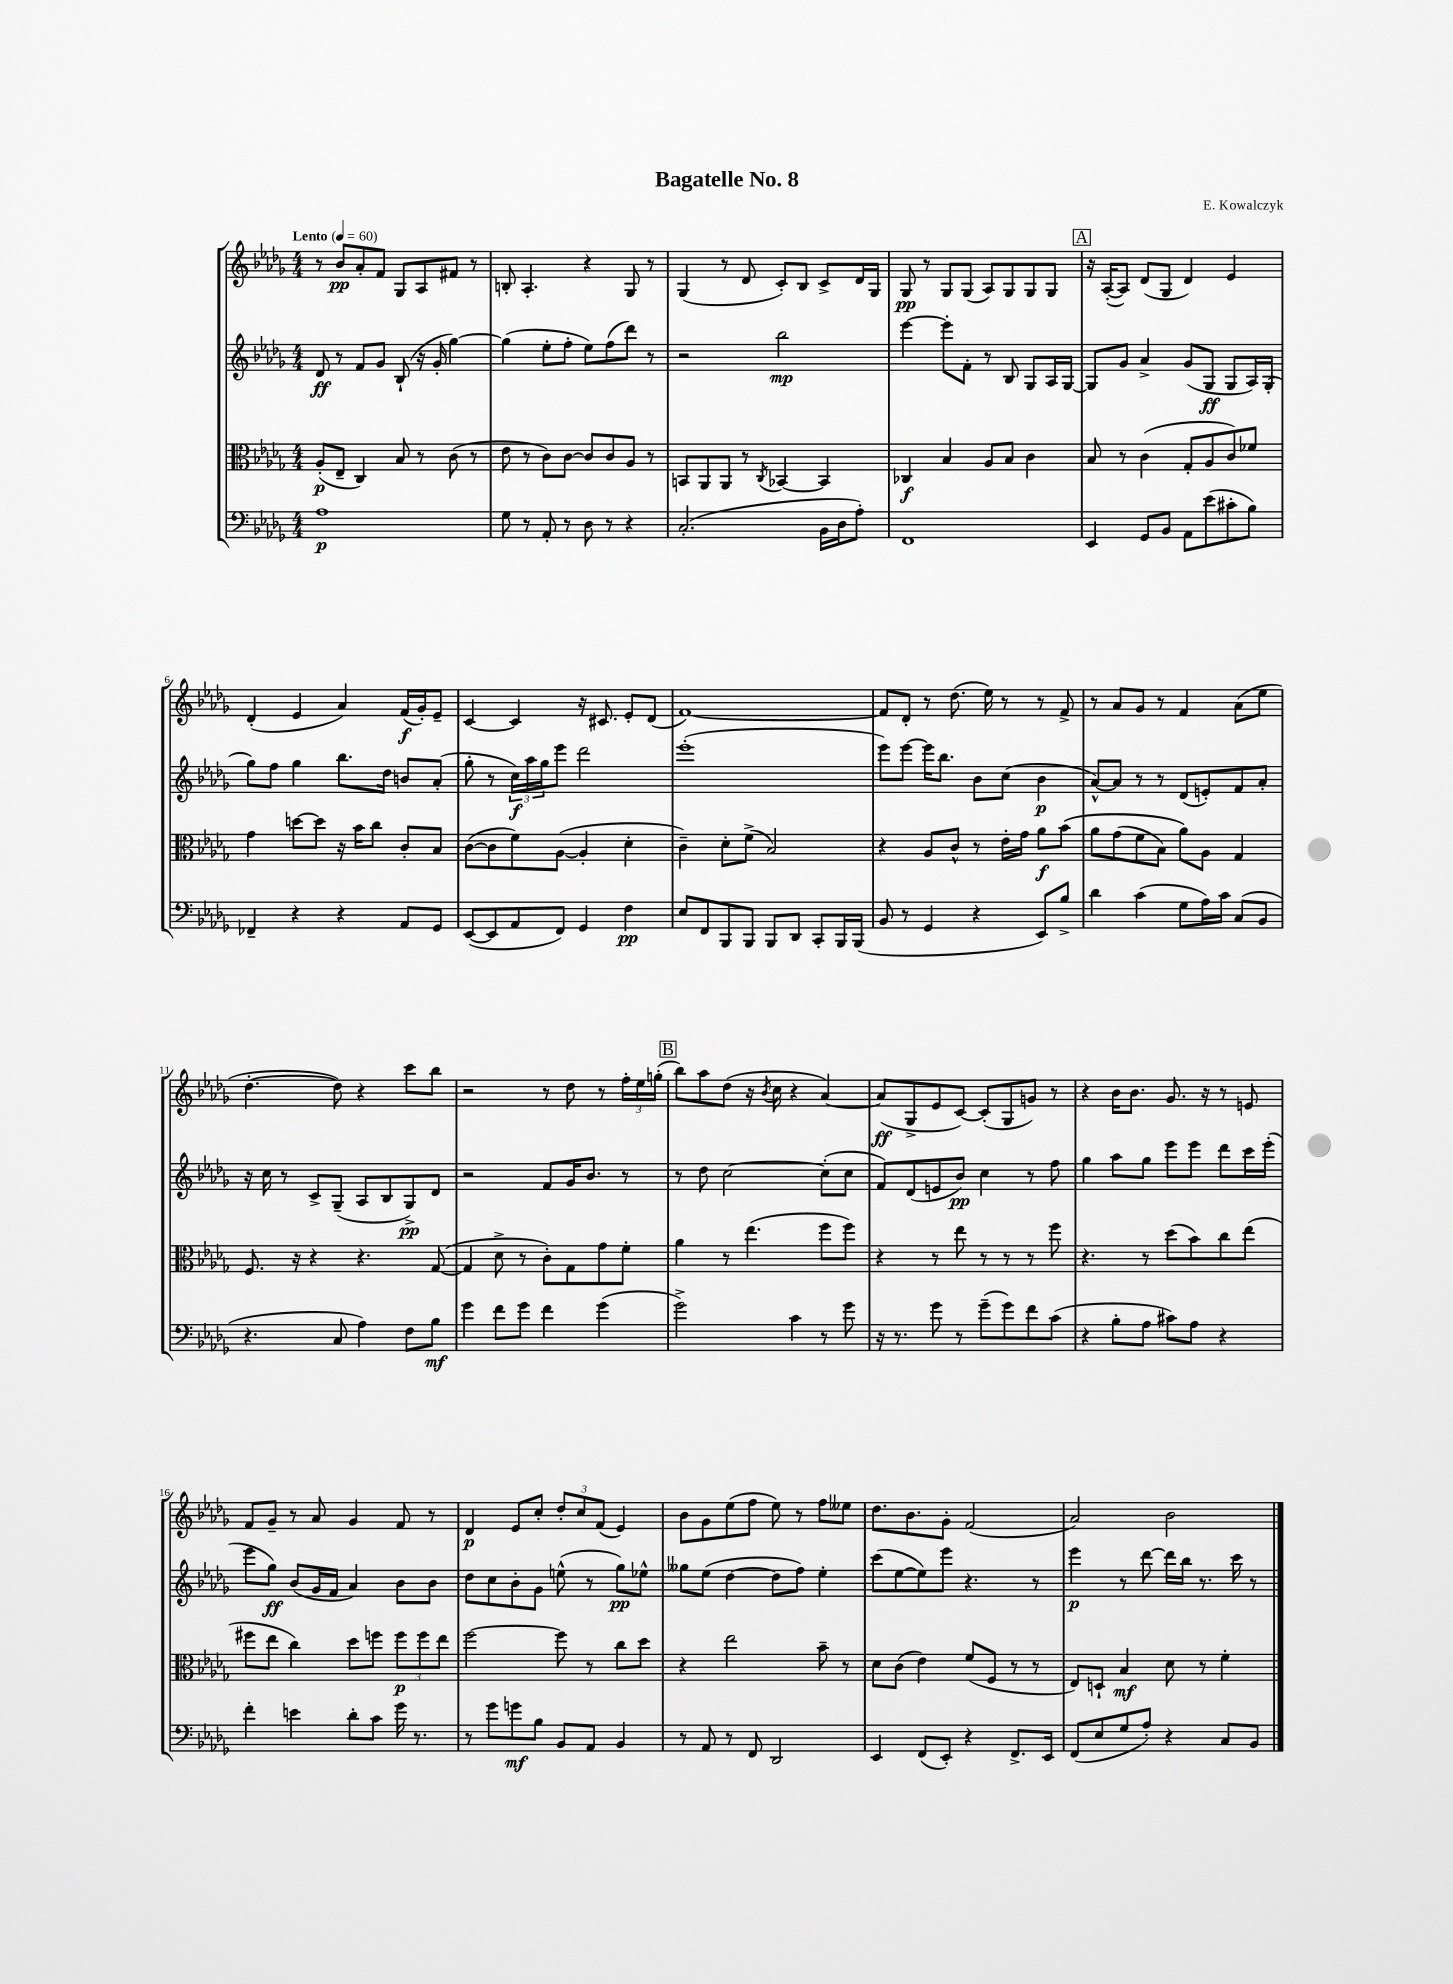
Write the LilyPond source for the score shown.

\header { title = "Bagatelle No. 8" composer = "E. Kowalczyk" }
<<
\new StaffGroup <<
\new Staff = "s0" {
    \clef treble \key des \major \numericTimeSignature \time 4/4 \tempo "Lento" 4 = 60
    r8 bes'8\pp aes'8-. f'8 ges8 aes8 fis'8 r8 |
    b8-. aes4.-. r4 ges8 r8 |
    ges4( r8 des'8 c'8-.) bes8 c'8-> des'16 ges16 |
    ges8\pp r8 ges8 ges8( aes8) ges8 ges8 ges8 |
    \mark \markup { \box "A" } r16 aes16~-.( aes8) des'8( ges8 des'4) ees'4 |
    des'4-.( ees'4 aes'4) f'16\f( ges'16-.) ees'8-- |
    c'4~ c'4 r16 cis'8. ees'8-. des'8( |
    f'1~) |
    f'8 des'8-. r8 des''8.( ees''16) r8 r8 f'8-> |
    r8 aes'8 ges'8 r8 f'4 aes'8( ees''8 |
    des''4.~-. des''8) r4 c'''8 bes''8 |
    r2 r8 des''8 r8 \tuplet 3/2 { f''16-. ees''16 g''16-.( } |
    \mark \markup { \box "B" } bes''8) aes''8 des''8( r16 \acciaccatura { bes'8 } c''16 r4 aes'4~) |
    aes'8\ff( ges8-> ees'8 c'8~) c'8-.( ges8 g'8) r8 |
    r4 bes'16 bes'8. ges'8. r16 r8 e'8 |
    f'8 ges'8-- r8 aes'8 ges'4 f'8 r8 |
    des'4\p ees'8 c''8-. \tuplet 3/2 { des''8-. c''8 f'8( } ees'4) |
    bes'8 ges'8 ees''8( f''8 ees''8) r8 f''8 eeses''8 |
    des''8. bes'8. ges'8-. f'2( |
    aes'2) bes'2 \bar "|." |
}
\new Staff = "s1" {
    \clef treble \key des \major \numericTimeSignature \time 4/4
    des'8\ff r8 f'8 ges'8 bes8-!( r16 ges'16-. ges''4~) |
    ges''4( ees''8-. f''8-. ees''8) f''8( des'''8) r8 |
    r2 bes''2\mp |
    ees'''4~ ees'''8-. f'8-. r8 bes8 ges8 aes16 ges16~ |
    \mark \markup { \box "A" } ges8 ges'8 aes'4-> ges'8( ges8\ff ges8 aes16) ges16-.( |
    ges''8) f''8 ges''4 bes''8. des''16 b'8 aes'8-.( |
    ges''8-. r8 \tuplet 3/2 { c''16\f) aes''16 ges''16 } ees'''8 des'''2 |
    ees'''1-.( |
    ees'''8) ees'''8~ ees'''16 bes''8. bes'8 c''8( bes'4\p |
    aes'8~-^) aes'8 r8 r8 des'8( e'8-.) f'8 aes'8-. |
    r16 c''16 r8 c'8-> ges8--( aes8 bes8 ges8->\pp) des'8 |
    r2 f'8 ges'16 bes'8. r8 |
    \mark \markup { \box "B" } r8 des''8 c''2~ c''8-.( c''8 |
    f'8) des'8( e'8 bes'8\pp) c''4 r8 f''8 |
    ges''4 aes''8 ges''8 ees'''8 ees'''8 des'''8 c'''16 ees'''16-.( |
    ees'''8 ges''8\ff) bes'8( ges'16 f'16 aes'4) bes'8 bes'8 |
    des''8 c''8 bes'8-. ges'8 e''8-^( r8 ges''8\pp) ees''8-^ |
    geses''8 ees''8( des''4~ des''8 f''8) ees''4-. |
    c'''8( ees''8~ ees''8) ees'''8 r4. r8 |
    ees'''4\p r8 des'''8~ des'''16 bes''16 r8. c'''16 r8 \bar "|." |
}
\new Staff = "s2" {
    \clef alto \key des \major \numericTimeSignature \time 4/4
    aes8-.\p( ees8-- c4) bes8 r8 c'8( r8 |
    ees'8 r8 c'8) c'8~ c'8 c'8 aes8 r8 |
    b,8 aes,8 aes,8 r8 \acciaccatura { c8 } bes,4~ bes,4 |
    ces4\f bes4 aes8 bes8 c'4 |
    \mark \markup { \box "A" } bes8 r8 c'4( ges8-. aes8 c'8) fes'8 |
    ges'4 d''8~ d''8 r16 bes'16 c''8 c'8-. bes8 |
    c'8~( c'8 f'8) aes8~( aes4-. des'4-. |
    c'4--) des'8-. f'8->( bes2) |
    r4 aes8 c'8-^ r8 ees'16-. ges'16 aes'8\f bes'8\( |
    aes'8 ges'8( f'8 bes8) aes'8\) aes8 ges4 |
    f8. r16 r4 r4. ges8~( |
    ges4 des'8-> r8 c'8-.) ges8 ges'8 f'8-. |
    \mark \markup { \box "B" } aes'4 r8 ees''4.( f''8 f''8) |
    r4 r8 ees''8 r8 r8 r8 f''8 |
    r4. r8 des''8( bes'8) c''8 ees''8( |
    fis''8 ees''8 c''4) des''8 f''8 \tuplet 3/2 { f''8\p f''8 ees''8 } |
    f''2~ f''8 r8 c''8 des''8 |
    r4 ees''2 bes'8-- r8 |
    des'8 c'8( ees'4) f'8( f8 r8 r8 |
    ees8) d8-! bes4\mf des'8 r8 f'4-. \bar "|." |
}
\new Staff = "s3" {
    \clef bass \key des \major \numericTimeSignature \time 4/4
    aes1\p |
    ges8 r8 aes,8-. r8 des8 r8 r4 |
    c2.-.( bes,16 des16 aes8-.) |
    f,1 |
    \mark \markup { \box "A" } ees,4 ges,8 bes,8 aes,8 ees'8( cis'8-. bes8) |
    fes,4-- r4 r4 aes,8 ges,8 |
    ees,8~( ees,8 aes,8 f,8) ges,4 f4\pp |
    ees8 f,8 bes,,8 bes,,8 bes,,8 des,8 c,8-. bes,,16 bes,,16( |
    bes,8 r8 ges,4 r4 ees,8) bes8-> |
    des'4 c'4( ges8 aes16) c'16 c8( bes,8 |
    r4. c8 aes4) f8 bes8\mf |
    ges'4 f'8 ges'8 f'4 ges'4( |
    \mark \markup { \box "B" } ges'2->) c'4 r8 ges'8 |
    r16 r8. ges'8 r8 ges'8--( ges'8) f'8 c'8( |
    r4 bes8-. aes8 cis'8) aes8 r4 |
    f'4-. e'4 des'8-. c'8 ges'16 r8. |
    r8 ges'8 g'8\mf bes8 bes,8 aes,8 bes,4 |
    r8 aes,8 r8 f,8 des,2 |
    ees,4 f,8( ees,8-.) r4 f,8.-> ees,16 |
    f,8( ees8 ges8 aes8-.) r4 c8 bes,8 \bar "|." |
}
>>
>>
